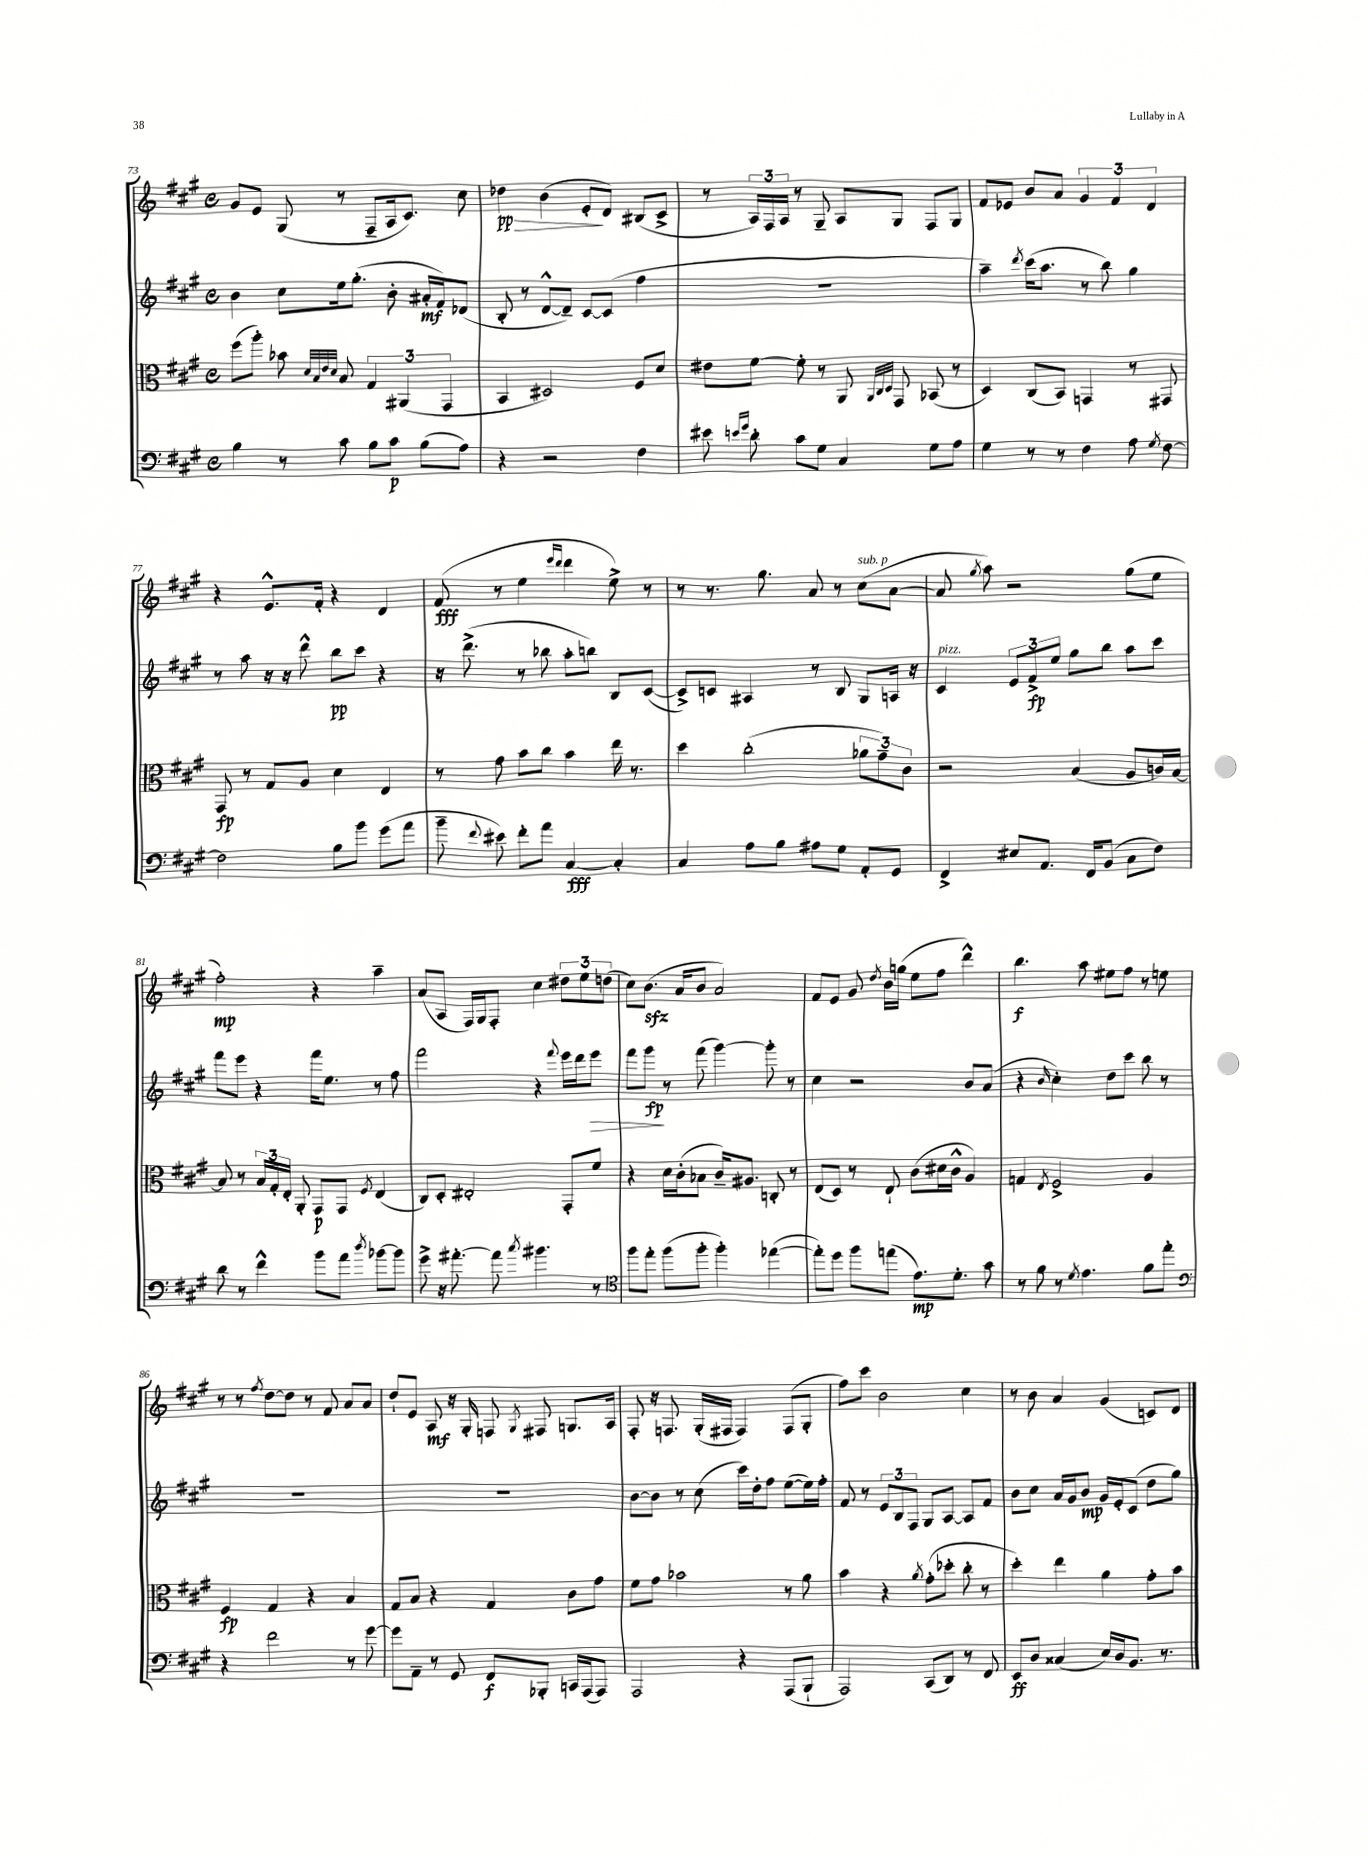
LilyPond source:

<<
\new StaffGroup <<
\new Staff = "s0" {
    \clef treble \key a \major \defaultTimeSignature \time 4/4
    \autoBeamOff gis'8[ e'8] gis8( r8 fis8[-- a16 cis'8.]) cis''8 |
    des''4\pp\> b'4( e'8[-.\! d'8]) bis8[( cis'8]-> |
    r8 \tuplet 3/2 { a16[) fis16 a16] } r8 gis8-- a8[ gis8] fis8[ gis8] |
    fis'8[ ees'8] b'8[ a'8] \tuplet 3/2 { gis'4 fis'4 d'4 } |
    r4 e'8.[-^ fis'16]-. r4 d'4 |
    fis'8\fff( r8 e''4 \grace { e'''16[ d'''16] } d'''4 e''8->) r8 |
    r8 r8. gis''8. a'8 r8 cis''8[^\markup { \italic "sub. p" }( a'8]~ |
    a'8 \acciaccatura { gis''8 } a''8) r2 gis''8[( e''8] |
    fis''2-.\mp) r4 a''4-- |
    a'8[( a8] fis16[) gis16 fis8]-. cis''4 \tuplet 3/2 { dis''8[ e''8 d''8]( } |
    cis''8[) b'8.]\sfz( a'16[ b'8] a'2) |
    fis'8[ e'8] gis'8 \acciaccatura { d''8 } b'16[ g''16]( e''8[ fis''8] d'''4-^) |
    b''4.\f a''8 eis''8[ fis''8] r8 e''8 |
    r8 r8 \acciaccatura { fis''8 } d''8[~ d''8] r8 fis'8 a'8[ a'8] |
    d''8[-! e'8] a8\mf r16 gis16-. f8 \acciaccatura { gis8 } fis8 g8.[ a16] |
    fis8-. r16 f8. gis16[-.( fis16] fis4) fis8[( gis8]-. |
    fis''8[) cis'''8] b'2 cis''4 |
    r8 b'8 a'4 gis'4( c'8[) d'8] \bar "|." |
}
\new Staff = "s1" {
    \clef treble \key a \major \defaultTimeSignature \time 4/4
    \autoBeamOff b'4 cis''8[ e''16 gis''8.]-.( b'8-. ais'16[-.\mf fis'16) des'8]( |
    b8-. r8 d'8[~-^ d'8]--) cis'8[~ cis'8]( fis''4 |
    R1 |
    a''4--) \acciaccatura { d'''8 } cis'''16[( a''8.] r8 b''8) gis''4 |
    r8 a''8 r16 r16 d'''8-^ b''8[\pp cis'''8] r4 |
    r16 d'''8.->( r8 bes''8 a''8[-. b''8]) b8[ cis'8]~( |
    cis'8[->) c'8] ais4 r8 b8 gis8[ a16] r16 |
    cis'4^\markup { \italic "pizz." } \tuplet 3/2 { e'8[ fis'8->\fp e''8] } gis''8[ b''8] a''8[ cis'''8] |
    fis'''8[ e'''8] r4 fis'''16[ e''8.] r8 fis''8 |
    fis'''2 r4 \appoggiatura { fis'''8 } e'''16[ d'''16 e'''8]\> |
    fis'''8[ gis'''8]\fp\! r8 fis'''8( gis'''4~) gis'''8-. r8 |
    cis''4 r2 b'8[ a'8]( |
    r4 \grace { b'16 } cis''4-.) d''8[ cis'''8] b''8 r8 |
    R1 |
    R1 |
    b'8[~ b'8] r8 cis''8( cis'''16[) d''16-. fis''8] e''8[~( e''16) fis''16]-. |
    fis'8 r8 \tuplet 3/2 { e'8[ b8 fis8] } gis8[ a8]~ a8[ fis'8] |
    b'8[ cis''8] a'16[ gis'16 b'8]\mp gis'16[ e'16-. cis'8]( d''8[ gis''8]) \bar "|." |
}
\new Staff = "s2" {
    \clef alto \key a \major \defaultTimeSignature \time 4/4
    \autoBeamOff fis''8[( a''8]-.) bes'8 \grace { d'32[ b32 e'32 d'32] } b8 \tuplet 3/2 { gis4 ais,4( gis,4 } |
    b,4 dis2) fis8[ d'8] |
    eis'8[ fis'8]~ fis'8-. r8 a,8 \grace { a,32[ cis32 d32] } gis,8 bes,8( r8 |
    d4) cis8[( b,8]) g,4 r8 gis,8 |
    gis,8\fp r8 gis8[ a8] d'4 e4 |
    r8 gis'8 b'8[ cis''8] b'4 e''16 r8. |
    d''4 cis''2-.( \tuplet 3/2 { aes'8[ gis'8--) cis'8] } |
    r2 b4( a8[ c'16) b16]~ |
    b8 r8 \tuplet 3/2 { b16[ gis16-. e16]-. } a,8-. gis,8[\p gis,8] \acciaccatura { fis8 } e4( |
    cis8[) d8]-. eis2-. gis,8[-. fis'8] |
    r4 d'16[ cis'16-.( bes8] cis'16[--) ais8.] c8-. r8 |
    e8[( d8]) r8 e8-! cis'8[( dis'16 cis'16]-^ a4) |
    g4 \acciaccatura { e8 } fis2-> a4 |
    fis4\fp gis4 r4 b4 |
    gis8[ b8] r4 gis4 cis'8[ gis'8] |
    fis'8[ gis'8] bes'2 r8 a'8 |
    b'4 r4 \acciaccatura { a'8 } gis'8[-.( des''8]-. cis''8-. r8 |
    d''4-.) e''4 a'4 gis'8[-. b'8] \bar "|." |
}
\new Staff = "s3" {
    \clef bass \key a \major \defaultTimeSignature \time 4/4
    \autoBeamOff b4 r8 cis'8 b8[ cis'8]\p b8[( a8]) |
    r4 r2 fis4 |
    eis'8 \grace { e'16[ gis'16] } d'8-. cis'8[ gis8] cis4 gis8[ a8] |
    gis4 r8 r8 fis4 a8 \acciaccatura { gis8 } fis8~ |
    fis2 b8[ b'8] gis'8[( a'8] |
    b'8-- \appoggiatura { fis'8 } eis'8) fis'8[-. a'8] cis4~\fff cis4-. |
    cis4 a8[ b8] ais8[ gis8] a,8[-. gis,8] |
    fis,4-> eis8[ a,8.] fis,16[ b,8]( cis8[ fis8]) |
    d'8 r8 fis'4-^ b'8[ a'8] \acciaccatura { d''8 } bes'8[~ bes'8] |
    gis'8-> r16 ais'8.~-. ais'8 \acciaccatura { cis''8 } bis'4. r8 |
    \clef tenor fis''8[ e''8]-. fis''8[( fis''8]-. fis''4-.) ees''4~( |
    ees''8[-.) d''8] fis''8[ e''8]( e'8.[\mp) d'8.]-. gis'8 |
    r8 fis'8 r8 \acciaccatura { d'8 } e'4. fis'8[ e''8]-. |
    \clef bass r4 fis'2 r8 gis'8~ |
    gis'8[ a,8]-- r8 gis,8 fis,8[\f bes,,8]-. c,16[ a,,16( a,,8]) |
    a,,2 r4 a,,8[( b,,8]-! |
    a,,2) cis,8[( d,8]) r8 fis,8 |
    e,8[\ff d8] cisis4( e16[) d16 b,8.] r8. \bar "|." |
}
>>
>>
\layout { \context { \Score currentBarNumber = #73 } }
